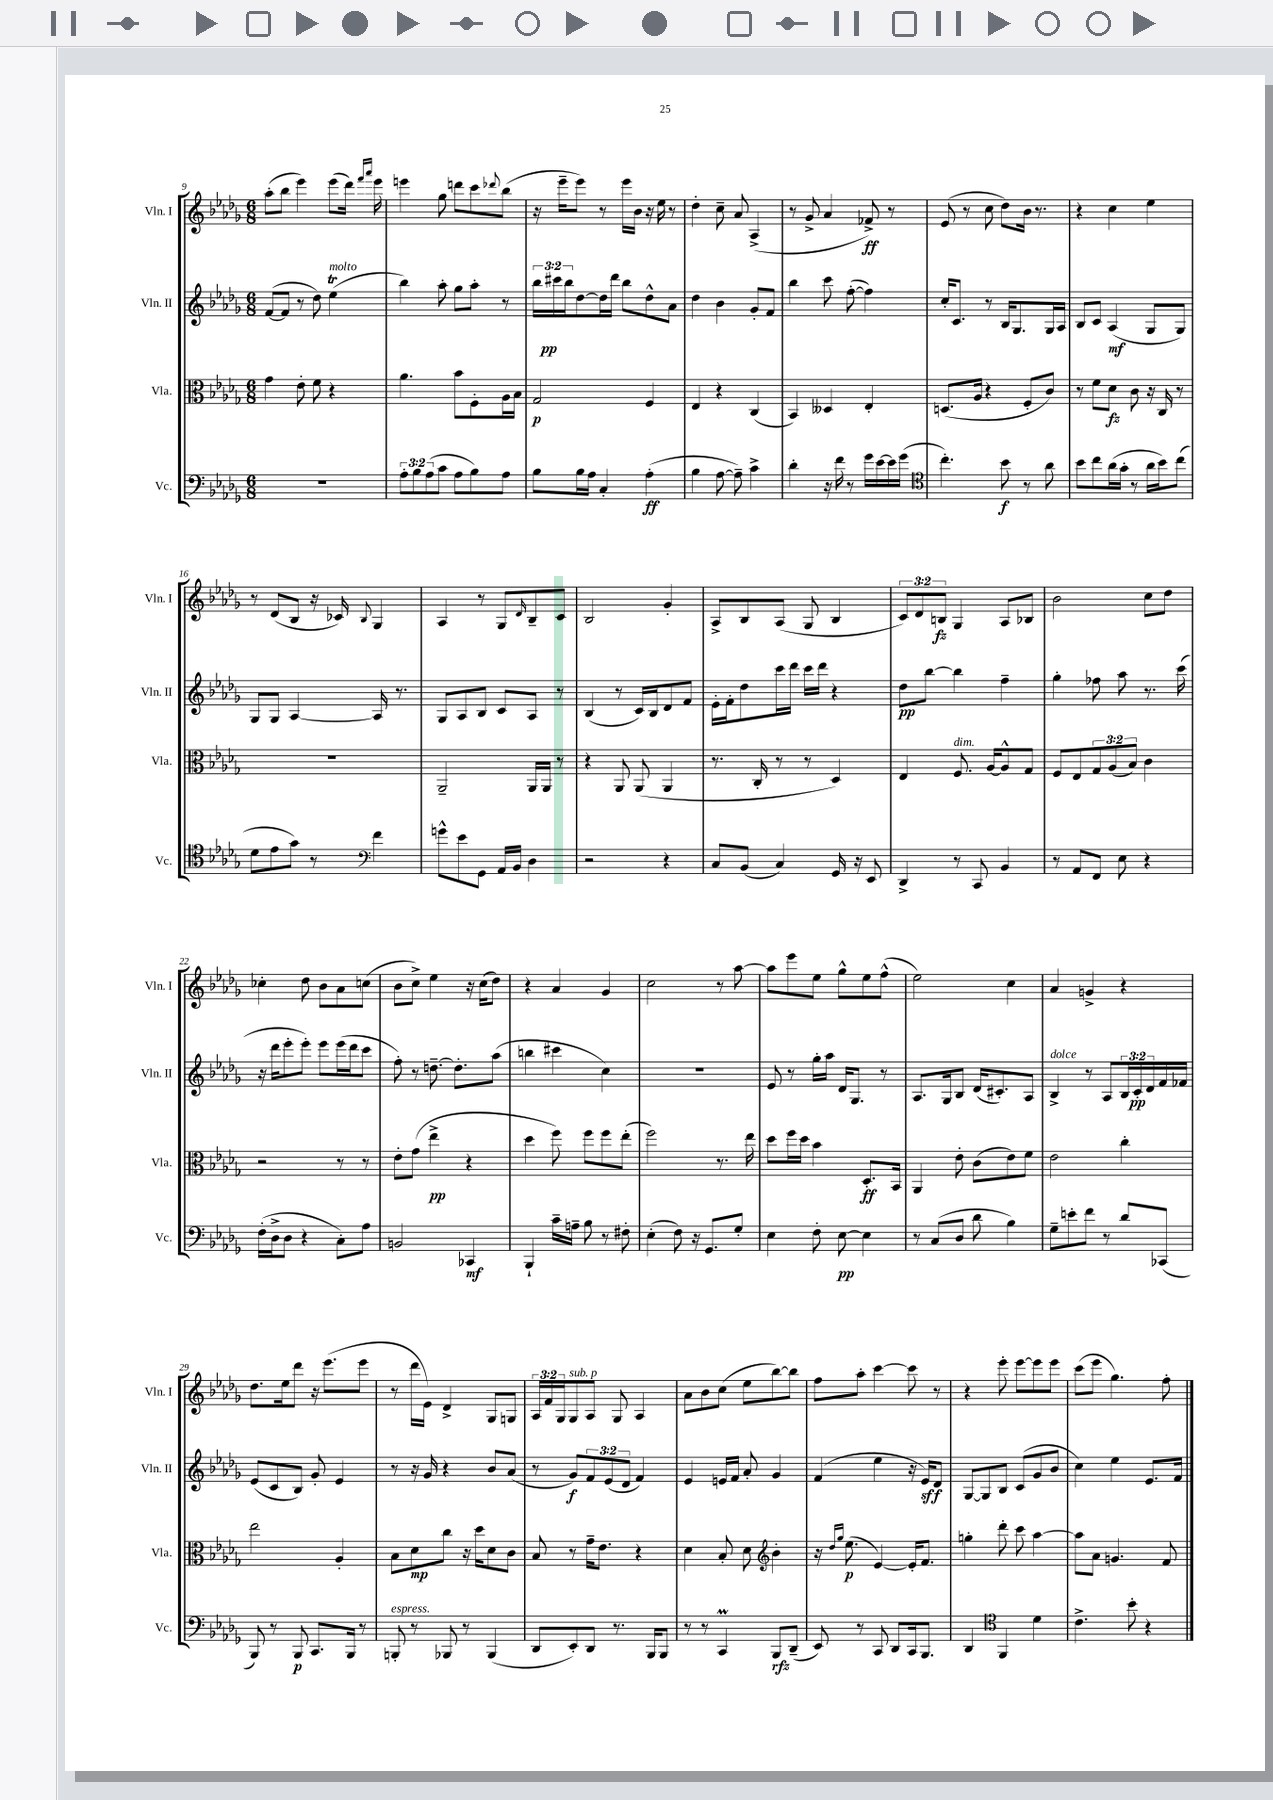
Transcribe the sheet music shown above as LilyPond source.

<<
\new StaffGroup <<
\new Staff = "s0" \with { instrumentName = "Vln. I" shortInstrumentName = "Vln. I" } {
    \clef treble \key des \major \numericTimeSignature \time 6/8 \override Staff.TupletNumber.text = #tuplet-number::calc-fraction-text
    aes''8-.( bes''8 ees'''4) ees'''8( des'''16) \grace { f'''16 aes'''16 } ees'''16 |
    e'''4 ges''8 d'''8 c'''8 \appoggiatura { des'''8 } bes''8( |
    r16 ees'''16-- ees'''8) r8 ees'''16 bes'16 r16 ees''16 r8 |
    des''4-. c''8-- aes'8 aes4->( |
    r8 ges'8-> aes'4 fes'8->\ff) r8 |
    ees'8( r8 c''8 des''8) bes'16 r8. |
    r4 c''4 ees''4 |
    r8 des'8( bes8 r16 ces'16) \appoggiatura { bes8 } ges4 |
    aes4 r8 ges8 \grace { des'16 } bes8-- c'8 |
    bes2 ges'4-. |
    aes8-> bes8 aes8( ges8 bes4 |
    \tuplet 3/2 { c'8) des'8 b8\fz } ges4 aes8 bes8 |
    bes'2 c''8 des''8 |
    ces''4-. des''8 bes'8 aes'8 c''8( |
    bes'8 c''8->) ees''4 r16 c''16( des''8) |
    r4 aes'4 ges'4 |
    c''2 r8 aes''8~ |
    aes''8 ees'''8 ees''8 ges''8-^ ees''8 f''8-^( |
    ees''2) c''4 |
    aes'4 g'4-> r4 |
    des''8. ees''16 des'''8 r16 ees'''8.( ees'''8 |
    r8 des'''16 ees'16) des'4-> ges8 g8 |
    \tuplet 3/2 { aes16 f'16 ges16 } ges8^\markup { \italic "sub. p" } aes8 ges8 aes4 |
    aes'8 bes'8 c''8( ees''8 bes''8~) bes''8 |
    f''8 aes''8-. c'''4~ c'''8 r8 |
    r4 ees'''8-. ees'''8~ ees'''8 ees'''8 |
    c'''8( ees'''8 ges''4.) f''8-. \bar "|." |
}
\new Staff = "s1" \with { instrumentName = "Vln. II" shortInstrumentName = "Vln. II" } {
    \clef treble \key des \major \numericTimeSignature \time 6/8 \override Staff.TupletNumber.text = #tuplet-number::calc-fraction-text
    f'8~( f'8 r8 des''8) ees''4\trill^\markup { \italic "molto" }( |
    bes''4) aes''8-. ges''8 aes''8-. r8 |
    \tuplet 3/2 { bes''16 cis'''16\pp bes''16 } des''8~ des''16 des'''16 bes''8 des''8-^ aes'8 |
    des''4 bes'4 ges'8-. f'8 |
    bes''4 c'''8 f''8~-.( f''4) |
    c''16-. c'8. r8 bes16 ges8. ges16 aes16 |
    bes8 c'8 aes4\mf( ges8 ges8) |
    ges8 ges8 aes4~ aes16 r8. |
    ges8 aes8 bes8 c'8 aes8 r8 |
    bes4( r8 c'16) bes16 des'8 f'8 |
    ees'16-. f'16-. des''8 c'''16 des'''16 c'''16 des'''16 r4 |
    des''8\pp bes''8~ bes''4 f''4-- |
    ges''4-. fes''8 aes''8 r8. c'''16( |
    r16 des'''16 ees'''8-. ees'''8-.) ees'''8 ees'''16( des'''16 c'''8 |
    f''8-.) r8 d''8.~-- d''8.-. aes''8( |
    b''4 cis'''4 c''4) |
    R2. |
    ees'8 r8 ges''16-. aes''16 des'16 ges8. r8 |
    aes8. ges16 bes8 des'16( cis'8.-.) aes8 |
    bes4->^\markup { \italic "dolce" } r8 aes8 \tuplet 3/2 { bes16 c'16-.\pp des'16 } f'16 fes'16 |
    ees'8( c'8 bes8) ges'8-. ees'4 |
    r8 r16 ges'16 r4 bes'8 aes'8( |
    r8 ges'8\f) \tuplet 3/2 { f'8 ees'8( des'8 } f'4) |
    ees'4 e'16 f'16 aes'8-. ges'4 |
    f'4( ees''4 r16 ees'16\sff) des'8 |
    ges8~ ges8 bes8 c'8( ges'8 bes'8 |
    c''4) ees''4 ees'8. f'16 \bar "|." |
}
\new Staff = "s2" \with { instrumentName = "Vla." shortInstrumentName = "Vla." } {
    \clef alto \key des \major \numericTimeSignature \time 6/8 \override Staff.TupletNumber.text = #tuplet-number::calc-fraction-text
    ges'4 ees'8-. f'8 r4 |
    aes'4. bes'8 f8-. aes16 bes16 |
    ges2\p f4 |
    ees4 r4 c4( |
    bes,4) deses4 ees4-. |
    d8.( aes16 r4 f8-. c'8) |
    r8 f'8 des'8\fz c'8 r16 c16 r8 |
    R2. |
    aes,2-- aes,16 aes,16 r8 |
    r4 aes,8 aes,8( aes,4 |
    r8. c16-. r8 r8 des4) |
    ees4 f8.^\markup { \italic "dim." } aes16~ aes8-^ ges8 |
    f8 ees8 \tuplet 3/2 { ges8 aes8( bes8) } c'4 |
    r2 r8 r8 |
    ees'8-. ges'8( ees''4->\pp r4 |
    des''4 f''8) f''8 f''8 ees''8-.( |
    f''2) r8. ees''16 |
    des''8 f''16 des''16 bes'4 des8.-.\ff bes,16 |
    aes,4 ees'8-. c'8( ees'8) f'8 |
    ees'2 c''4-. |
    ees''2 aes4-. |
    bes8 des'8\mp c''8 r16 des''16 des'8 c'8 |
    bes8 r8 ges'16-- ees'8. r4 |
    des'4 bes8-. des'8 \clef treble bes'4-. |
    r16 \grace { des''16 ges''16 } ees''8.\p( ees'4~) ees'16-. f'8. |
    g''4-. des'''8-. c'''8 aes''4~ |
    aes''8 aes'8 g'4. f'8 \bar "|." |
}
\new Staff = "s3" \with { instrumentName = "Vc." shortInstrumentName = "Vc." } {
    \clef bass \key des \major \numericTimeSignature \time 6/8 \override Staff.TupletNumber.text = #tuplet-number::calc-fraction-text
    R2. |
    \tuplet 3/2 { aes8-. bes8 aes8( } c'8 aes8 bes8) aes8 |
    bes8 bes16 aes16 c4-. aes4-.\ff( |
    bes4 aes8~ aes8--) c'4-> |
    des'4-. r16 f'16 r8 ges'16 ees'16~ ees'16 ges'16( |
    \clef tenor c''4.-.) bes'8\f r8 aes'8 |
    bes'8 c''8 aes'16( ges'16-. r8 aes'16 bes'16) c''8( |
    des'8 ees'8 ges'8) r8 \clef bass f'4 |
    g'8-^ ees'8 ges,8 aes,16 bes,16 des4 |
    r2 r4 |
    c8 bes,8( c4) ges,16 r16 ees,8 |
    des,4-> r8 c,8 bes,4 |
    r8 aes,8 f,8 ees8 r4 |
    f16-.( des16-> des8 r4 c8-.) aes8 |
    b,2 ces,4\mf |
    bes,,4-! c'16-- a16-- bes8 r8 fis8-. |
    ees4-.( f8) r16 ges,8. ges8-. |
    ees4 f8-. ees8~\pp ees4 |
    r8 c8( des8 des'8 bes4) |
    ges8-- e'8-. f'8 r8 des'8 ces,8( |
    bes,,8) r8 bes,,8\p c,8. bes,,16 r8 |
    b,,8-.^\markup { \italic "espress." } r8 bes,,8 r8 bes,,4( |
    des,8 ees,8-.) des,8 r8. bes,,16 bes,,8 |
    r8 r8 c,4\prall bes,,8\rfz des,8--( |
    ees,8) r8 c,8 des,8 c,16 bes,,8. |
    des,4 \clef tenor f,4 des'4 |
    c'4.-> bes'8-. r4 \bar "|." |
}
>>
>>
\layout { \context { \Score currentBarNumber = #9 } }
